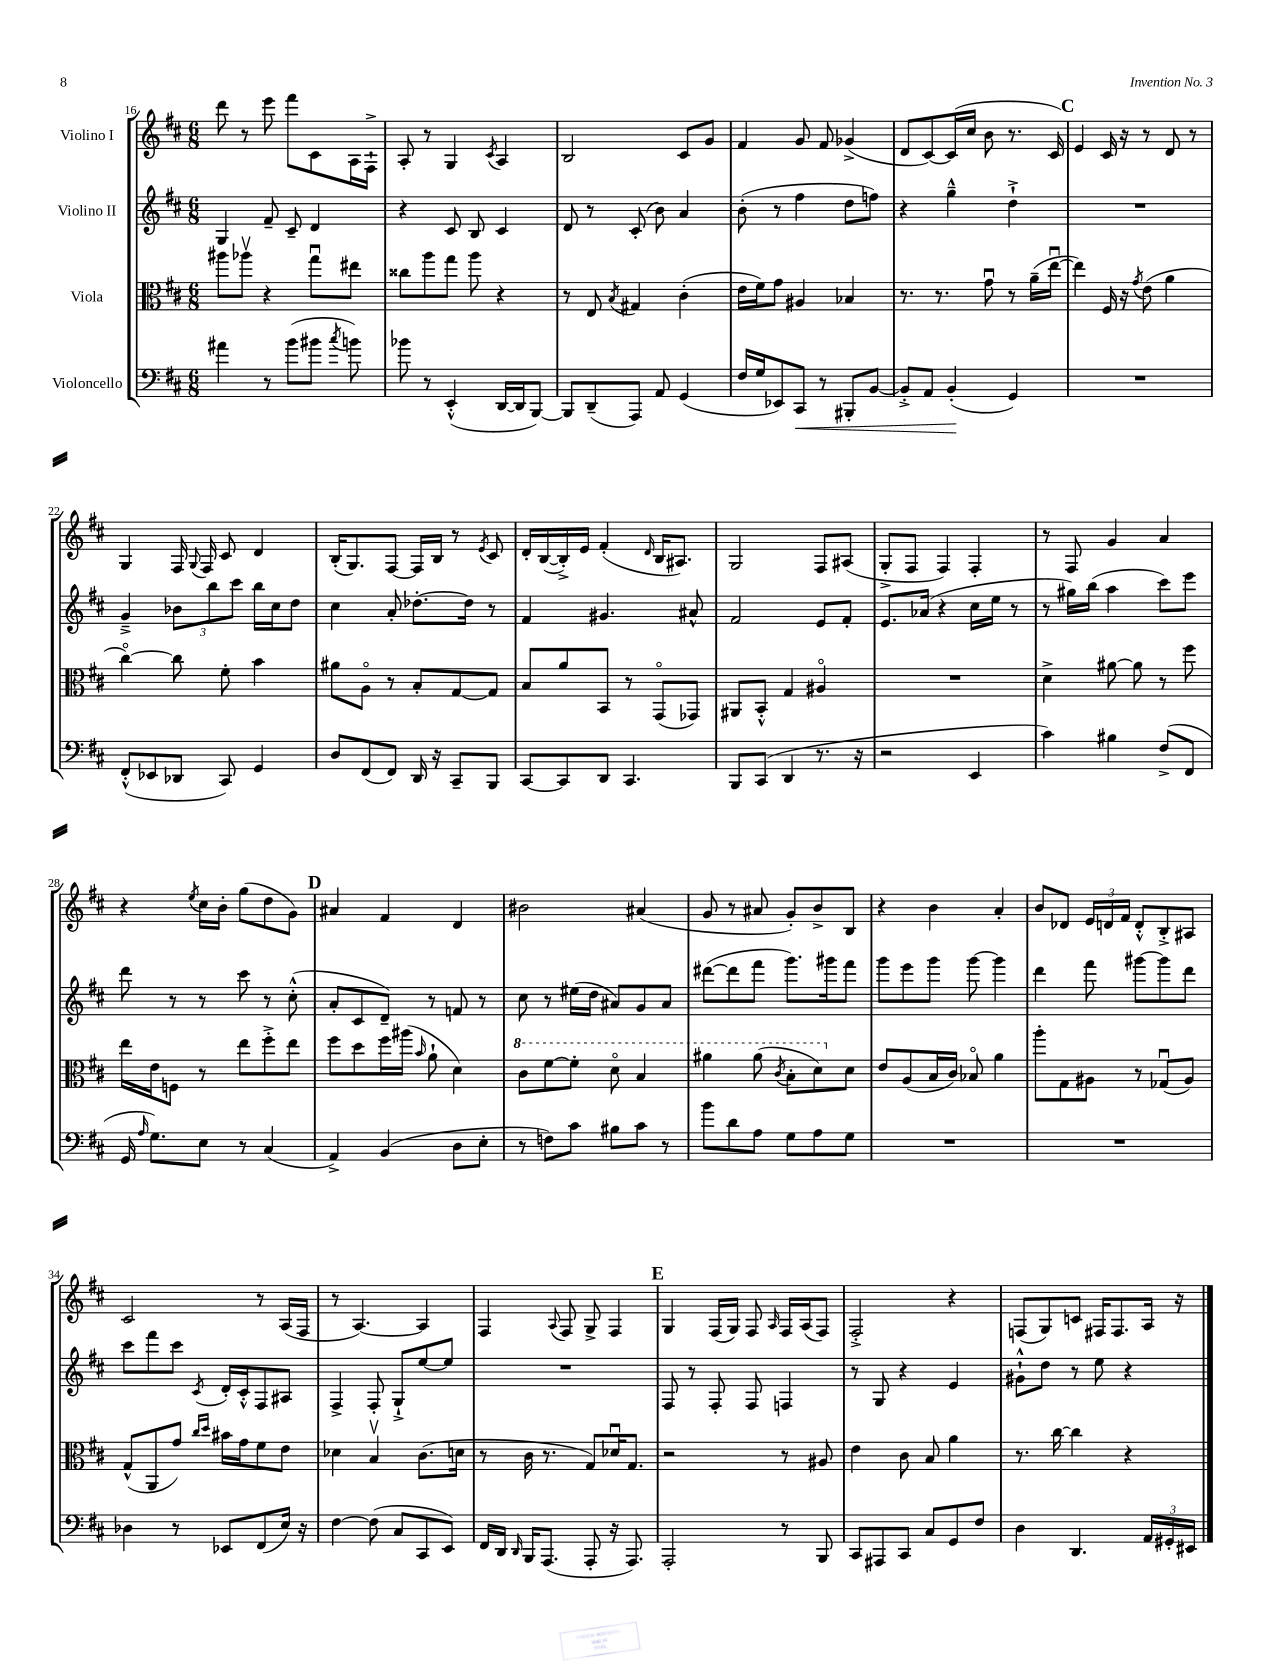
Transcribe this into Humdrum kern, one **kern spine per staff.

**kern	**kern	**kern	**kern
*staff4	*staff3	*staff2	*staff1
*clefF4	*clefC3	*clefG2	*clefG2
*k[f#c#]	*k[f#c#]	*k[f#c#]	*k[f#c#]
*M6/8	*M6/8	*M6/8	*M6/8
4a#\	8aa#\L	4G/	8ddd\
.	8aa-v\J	.	8r
8r	4r	8f#~/	8eee\
(8b\L	.	8c#~/	8fff#\L
8b#\J	8ggu\L	4d/	8c#\
8qcc#/	.	.	.
8b\)	8ee#\J	.	16A\L
.	.	.	16F#`^\JJ
=	=	=	=
8b-\	8cc##\L	4r	8A'/
8r	8aa\	.	8r
(4EE'^^/	8gg\J	8c#/	4G/
.	8aa\	8B/	.
.	.	.	8qc#/
[16DD/LL	4r	4c#/	4A/
16DD/]J	.	.	.
[8BBB/J)	.	.	.
=	=	=	=
8BBB/]L	8r	8d/	2B/
(8DD~/	8E/	8r	.
.	8qB/	.	.
8AAA/J)	4G#/	(8c#'/	.
8AA/	.	8b\)	.
(4GG/	(4c#'\	4a/	8c#/L
.	.	.	8g/J
=	=	=	=
16F#/LL	16e\LL	(8b'\	4f#/
16G/J	16f#\J)	.	.
8EE-/)	8g\J	8r	.
8CC#/J	4A#/	4ff#\	8g/
8r	.	.	8f#/
8BBB#'/L	4B-/	8dd\L	(4g-^/
[8BB/J	.	8ff\J)	.
=	=	=	=
8BB'^/]L	8.r	4r	8d/L
8AA/J	.	.	[8c#/)
.	8.r	.	.
(4BB'/	.	4gg~^^\	(16c#/]L
.	.	.	16cc#/JJ
.	8gu\	.	8b\
4GG/)	8r	4dd`^\	8.r
.	(16a~\LL	.	.
.	[16eeu\JJ	.	16c#/)
=	=	=	=
2.r	4ee\])	2.r	4e/
.	16F#/	.	16c#/
.	16r	.	16r
.	8qg/	.	.
.	(8e\	.	8r
.	4a\	.	8d/
.	.	.	8r
=	=	=	=
(8FF#'^^/L	[4cc#o\)	4g~^/	4G/
8EE-/	.	.	.
8DD-/J	8cc#\]	12b-\L	16F#/
.	.	.	8qqG/
.	.	.	16F#/
.	.	12bb\	.
8CC#/)	8f#'\	.	8c#/
.	.	12ccc#\J	.
4GG/	4b\	16bb\LL	4d/
.	.	16cc#\J	.
.	.	8dd\J	.
=	=	=	=
8D/L	8a#\L	4cc#\	(16B'/LK
.	.	.	8.G/)
(8FF#/	8Ao\J	.	.
8FF#/J)	8r	8a'/	[8F#/J
16DD/	8B'/L	[8.dd-'\L	16F#/]LL
16r	.	.	16B/JJ
8CC#~/L	[8G/	.	8r
.	.	16dd-\]Jk	.
.	.	.	8qe/
8BBB/J	8G/]J	8r	8c#/
=	=	=	=
[8CC#/L	8B/L	4f#/	16d'/LL
.	.	.	([16B/
8CC#/]	8a/	.	16B'^/])
.	.	.	16e/JJ
8DD/J	8BB/J	4.g#/	(4f#'/
4.CC#/	8r	.	.
.	.	.	16qqd/
.	(8GGo/L	.	16B/LK
.	.	.	8.A#/J)
.	8GG-/J)	8a#^^/	.
=	=	=	=
8BBB/L	8AA#/L	2f#/	2G/
(8CC#/J	8BB'^^/J	.	.
4DD/	4G/	.	.
8.r	4A#o/	8e/L	8F#/L
.	.	8f#'/J	(8A#/J
16r	.	.	.
=	=	=	=
2r	2.r	8.e/L	8G'^/L
.	.	.	8F#/J
.	.	(16a-/Jk	.
.	.	4r	4F#/)
4EE/	.	16cc#\LL	4F#'/
.	.	16ee\JJ	.
.	.	8r	.
=	=	=	=
4c#\)	4d^\	8r	8r
.	.	16gg#\LL)	8F#/
.	.	(16bb\JJ	.
4B#\	[8a#\	4aa\	4g/
.	8a#\]	.	.
(8F#^/L	8r	8ccc#\L)	4a/
8FF#/J	8ff#\	8eee\J	.
=	=	=	=
16GG/	16ee\LL	8ddd\	4r
16qqA/	.	.	.
8.G\L)	16e\J	.	.
.	8F\J	8r	.
.	.	.	8qee/
8E\J	8r	8r	16cc#\LL
.	.	.	16b'\JJ
8r	8ee\L	8ccc#\	(8gg\L
(4C#/	8ff#'^\	8r	8dd\
.	8ee\J	(8cc#'^^\	8g\J)
=	=	=	=
4AA^/)	8ff#\L	8a'/L	4a#/
.	8dd\	8c#/	.
(4BB/	16ff#\L	8d~/J)	4f#/
.	(16aa#\JJ	.	.
.	16qqb/	.	.
.	8a`\	8r	.
8D\L	4d\)	8f/	4d/
8E'\J	.	8r	.
=	=	=	=
8r	8cc#\L	8cc#\	2b#\
8F\L)	[8ff#\	8r	.
8c#\J	8ff#'\]J	(16ee#\LL	.
.	.	16dd\JJ	.
8B#\L	8ddo\	8a#/L)	.
8c#\J	4b/	8g/	(4a#/
8r	.	8a#/J	.
=	=	=	=
8b\L	4aa#\	([8ddd#\L	8g/
8d\	.	8ddd#\]	8r
8A\J	(8aa#\	8fff#\J	8a#/
.	8qcc#/	.	.
8G\L	8b'\L	8.ggg\L)	8g'/L)
8A\	8dd\)	.	8b^/
.	.	16ggg#\k	.
8G\J	8d\J	8fff#\J	8B/J
=	=	=	=
2.r	8e/L	8ggg\L	4r
.	(8A/	8eee\	.
.	16B/L	8ggg\J	4b\
.	16c#/JJ)	.	.
.	8B-o/	[8ggg\	.
.	4a\	4ggg\]	4a'/
=	=	=	=
2.r	8aa'\L	4ddd\	8b/L
.	8G\	.	8d-/J
.	8A#\J	8fff#\	24e/LL
.	.	.	24d/
.	.	.	24f#/JJ
.	8r	[8ggg#\L	8d'^^/L
.	(8G-u/L	8ggg#\]	8B'^/
.	8A#/J)	8ddd\J	8A#/J
=	=	=	=
4D-\	(8G^^/L	8ccc#\L	2c#/
.	8AA/	8fff#\	.
8r	8g/J)	8ccc#\J	.
.	16qqcc#/LL	.	.
.	16qqdd/JJ	8qc#/	.
8EE-/L	16b#\LL	16d'/LL	.
.	16g\J	16c#'^^/J	.
(8FF#/	8f#\	8F#/	8r
16E/Jk)	8e\J	8A#/J	(16A/LL
16r	.	.	16F#/JJ
=	=	=	=
[4F#\	4d-\	4F#^/	8r
.	.	.	[4.A/)
(8F#\]	4Bv/	8F#'/	.
8C#/L	.	8G`^/L	.
8CC#/	(8.c#\L	[8ee/	4A/]
8EE/J)	.	8ee/]J	.
.	16d\Jk	.	.
=	=	=	=
16FF#/LL	8r	2.r	4F#/
16DD/JJ	.	.	.
16qqDD/	.	.	.
16BBB/LK	16c#\	.	.
(8.AAA/J	8.r	.	.
.	.	.	8qqA/
.	.	.	8F#/
8AAA'/	8G/L)	.	8G^/
16r	16d-u/K	.	4F#/
8.AAA/)	8.G/J	.	.
=	=	=	=
2AAA'/	2r	8F#/	4G/
.	.	8r	.
.	.	8F#'/	(16F#/LL
.	.	.	16G/JJ)
.	.	8F#/	8F#/
.	.	.	16qqA/
8r	8r	4F/	16F#/LL
.	.	.	(16A/J
8BBB/	8A#/	.	8F#/J)
=	=	=	=
8CC#/L	4e\	8r	2F#'^/
8AAA#/	.	8G/	.
8CC#/J	8c#\	4r	.
8C#/L	8B/	.	.
8GG/	4a\	4e/	4r
8F#/J	.	.	.
=	=	=	=
4D\	8.r	8g#`^^\L	(8F/L
.	.	8dd\J	8G/)
.	[16cc#\	.	.
4.DD/	4cc#\]	8r	8c/J
.	.	8ee\	16F#/LK
.	.	.	8.F#/
.	4r	4r	.
24AA/LL	.	.	16A/Jk
24GG#'/	.	.	.
.	.	.	16r
24EE#/JJ	.	.	.
==	==	==	==
*-	*-	*-	*-
